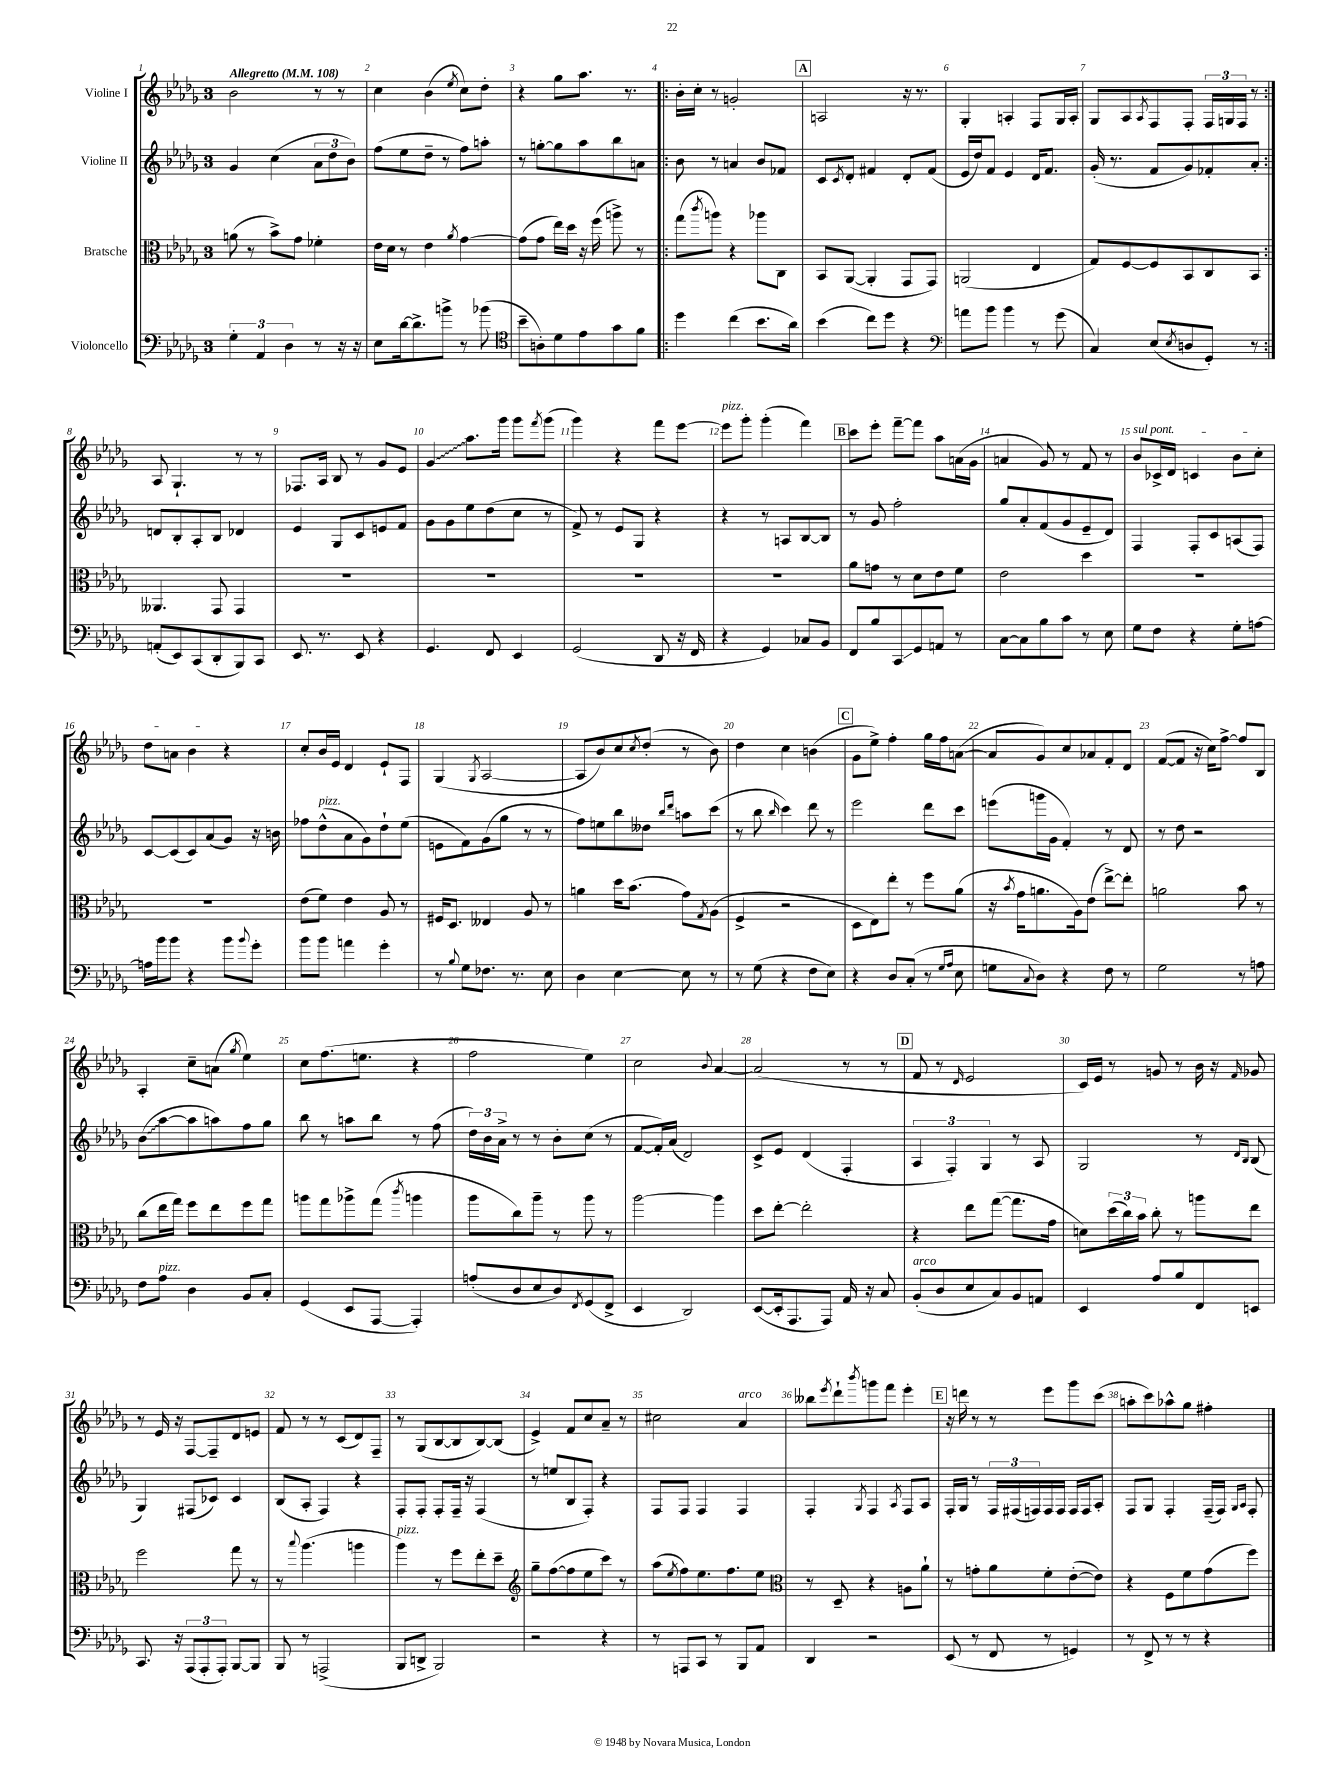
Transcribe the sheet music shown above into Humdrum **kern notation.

**kern	**kern	**kern	**kern
*staff4	*staff3	*staff2	*staff1
*clefF4	*clefC3	*clefG2	*clefG2
*k[b-e-a-d-g-]	*k[b-e-a-d-g-]	*k[b-e-a-d-g-]	*k[b-e-a-d-g-]
*M3/4	*M3/4	*M3/4	*M3/4
*MM108	*MM108	*MM108	*MM108
6G-'	(8a	4g-	2b-
.	8r	.	.
6AA-	.	.	.
.	8b-^)	(4cc	.
6D-	.	.	.
.	8g-	.	.
8r	4f-'	12a-	8r
.	.	12dd-	.
16r	.	.	8r
.	.	12b-)	.
16r	.	.	.
=	=	=	=
8E-	16e-	(8ff	4cc
.	16d-	.	.
[16d-	8r	8ee-	.
8.d-^]	.	.	.
.	4e-	8dd-~	(4b-
8b^	.	8r	.
.	8qa-	.	8qee-
8r	[4g-	8ff)	8cc)
(8b-	.	8aa'	8dd-'
=	=	=	=
*clefC4	*	*	*
8b-~	(8g-]	8r	4r
8A')	8g-	[8gg'	.
8d-	16ee-)	8gg]	8gg-
.	16dd-	.	.
8e-	16r	8aa-	8.aa-
.	(16ff	.	.
8g-	8aa^)	8bb-	.
.	.	.	8.r
8f	8r	8a	.
=!|:	=!|:	=!|:	=!|:
4dd-	(8gg-	8b-	16b-'
.	.	.	16cc'
.	8qccc	.	.
.	8aa)	8r	8r
(4cc	4r	4a	2g'
8.b-	8aa-	8b-	.
.	8C	8f-	.
16a-)	.	.	.
=	=	=	=
(4b-	8BB-	8c	2A
.	.	8qc	.
.	([8AA-	8d-'	.
8cc)	4AA-']	4f#	.
8dd-	.	.	.
4r	8GG-	8d-'	16r
.	.	.	8.r
.	8GG-)	(8f#	.
=	=	=	=
*clefF4	*	*	*
8a	(2AA	16e-	4G-'
.	.	16dd-)	.
8b-	.	8f	.
4b-	.	4e-	4A'
8r	4E-	16d-	8F
.	.	8.f	.
(8g-	.	.	16G-
.	.	.	16A'
=	=	=	=
4C)	8G-)	(16g-'	8G-
.	.	8.r	.
.	[8F	.	8A-
.	.	.	8qA-
(8E-	8F]	8f	8F
8qE-	.	.	.
8D	8BB-	8g-)	8F'
8GG-')	8C	8f-'	24F
.	.	.	24G
.	.	.	24F
8r	8BB-	8a-'	8r
=:|!	=:|!	=:|!	=:|!
(8AA'	4.AA--	8d	8A-
8EE-)	.	8B-'	4.G-`
(8CC	.	8A-'	.
8DD-'	8GG-	8B-	.
8BBB-)	4GG-	4d-	8r
8CC	.	.	8r
=	=	=	=
8.EE-	2.r	4e-	8.F-
8.r	.	.	16A-
.	.	8G-	8B-
8EE-	.	8c	8r
4r	.	8e	8g-
.	.	8f	8e-
=	=	=	=
4.GG-	2.r	8g-	4g-
.	.	8g-	.
.	.	8ee-	8.aa-
8FF	.	(8dd-	.
.	.	.	16ggg-
4EE-	.	8cc	8ggg-
.	.	.	8qfff
.	.	8r	(8ggg-
=	=	=	=
(2GG-	2.r	8f^)	4ggg-)
.	.	8r	.
.	.	8e-	4r
.	.	8G-	.
8DD-	.	4r	8fff
16r	.	.	[8eee-
16FF	.	.	.
=	=	=	=
4r	2.r	4r	8eee-]
.	.	.	8ggg-'
4GG-)	.	8r	(4ggg-'
.	.	8A	.
8C-	.	[8B-	4fff)
8BB-	.	8B-]	.
=	=	=	=
8FF	8a-	8r	8ccc
8B-	8g	8g-	8eee-'
8CC	8r	2ff'	[8fff~
8GG-	8d-	.	8fff]
8AA	8e-	.	8aa-
8r	8f	.	(16a
.	.	.	16g-
=	=	=	=
[8C	2e-	8gg-	4a
8C]	.	8a-'	.
8B-	.	(8f	8g-)
8c	.	8g-	8r
8r	4dd-	8e-~	8f
8E-	.	8d-)	8r
=	=	=	=
8G-	2.r	4F	8b-
8F	.	.	16c-^
.	.	.	16d-
4r	.	8F'	4c
.	.	8c	.
8G-'	.	(8A	8b-
[8A	.	8F)	8cc'
=	=	=	=
16A]	2.r	[8c	8dd-
16b-	.	.	.
8b-	.	(8c]	8a
4r	.	8c)	4b-
.	.	(8a-	.
8b-	.	8g-)	4r
8qqb-	.	.	.
8g-'	.	16r	.
.	.	16b	.
=	=	=	=
8b-	(8e-	8ff-	8cc'
8b-	8f)	(8dd-^^	16b-
.	.	.	16e-
4a	4e-	8a-	4d-
.	.	8g-)	.
4g-'	8A-	8dd-`	8e-`
.	8r	(8ee-	8F
=	=	=	=
8r	16F#	8e	(4G-
.	8.D-	.	.
8qqB-	.	.	.
8G-	.	8f)	.
.	.	.	8qG-
8.F-	4E--	(8g-	[2A-
.	.	8gg-	.
8.r	.	.	.
.	8A-	8r	.
8E-	8r	8r	.
=	=	=	=
4D-	4a	8ff)	8A-]
.	.	8ee	8b-)
[4E-	16dd-	8bb-	8cc
.	(8.b-	.	.
.	.	.	8qcc
.	.	8dd--	(8dd-'
.	.	16qqbb-	.
.	.	16qqddd-	.
8E-]	8g-)	8aa	8r
.	8qG-	.	.
8r	(8A-	(8ccc	8b-)
=	=	=	=
8r	4F^	8r	4dd-
(8G-	.	8bb-	.
.	.	16qqbb-	.
4r	2r	4ccc)	4cc
8F	.	8ddd-	(4b
8E-)	.	8r	.
=	=	=	=
4r	8D-	2eee-	8g-
.	8E-)	.	8ee-^)
8D-	8ee-'	.	4ff'
(8C'	8r	.	.
8r	8ff	8ddd-	16gg-
.	.	.	16ff
16qqG-	.	.	.
16qqA-	.	.	.
8E-	(8a-	8ccc	([8a
=	=	=	=
8G	16r	(8eee	8a]
.	8qb-	.	.
.	16g-	.	.
8qqC	.	.	.
8D-)	8.a	16ggg	8g-)
.	.	16g-	.
4r	.	4f')	8cc
.	16A-)	.	.
.	(8e-	.	8a-
8F	[8ee-^)	8r	8f'
8r	8ee-']	8d-	8d-
=	=	=	=
2G-	2a	8r	([8f
.	.	8dd-	8f]
.	.	2r	16r
.	.	.	16cc)
.	.	.	[8ff^
8r	8b-	.	8ff]
8A	8r	.	8B-
=	=	=	=
8F	(8cc	(8b-	4A-'
8A-	16ee-	[8aa-	.
.	16gg-)	.	.
4D-	8ff	8aa-]	8cc~
.	8ee-	8aa)	(8a
.	.	.	8qgg-
8BB-	8ff	8ff	4ee-)
8C'	8gg-	8gg-	.
=	=	=	=
(4GG-	8aa	8bb-	8cc
.	8gg-	8r	(8.ff
8EE-	8aa-^	8aa	.
.	.	.	8.ee
[8AAA-	(8gg-	8bb-	.
.	8qccc	.	.
4AAA-'])	4aa	8r	4r
.	.	(8ff	.
=	=	=	=
(8A'	8aa-	24dd-)	2ff
.	.	24b-	.
.	.	24a-^	.
8D-	8cc)	8r	.
8E-	8aa-~	8r	.
8D-)	8r	8b-'	.
8qFF	.	.	.
(8GG-	8aa-	(8cc	4ee-)
8FF^	8r	8r	.
=	=	=	=
4EE-	[2aa-	[8f	2cc
.	.	16f'])	.
.	.	(16a-	.
2DD-)	.	2d-)	.
.	.	.	8qqb-
.	4aa-]	.	[4a-
=	=	=	=
([8EE-	8dd-	8c^	(2a-]
16EE-']	[8ee-'	8e-	.
8.AAA-	.	.	.
.	2ee-']	(4d-	.
8AAA-)	.	.	.
16AA-	.	4F'	8r
16r	.	.	.
8C	.	.	8r
=	=	=	=
(8BB-'	4r	6A-	8f
8D-	.	.	8r
.	.	6F')	.
.	.	.	16qqd-
8E-	8ee-	.	2e-
.	.	6G-	.
8C)	([8gg-	.	.
8BB-	8.gg-]	8r	.
8AA	.	8A-	.
.	16g-	.	.
=	=	=	=
4EE-	8d)	2G-	16c)
.	.	.	16e-
.	(24dd-	.	8r
.	24cc)	.	.
.	24b-	.	.
8A-	8cc'	.	8g
8B-	8r	.	8r
8FF	8aa	8r	16b-
.	.	.	16r
.	.	16qqd-	.
.	.	16qqB-	16qqf
8EE	8ee-	(8B-	8g-
=	=	=	=
8.CC	2ff	4G-)	8r
.	.	.	16e-
16r	.	.	16r
(12AAA-	.	(8F#	[8F
12AAA-'	.	.	.
.	.	8c-)	8F~]
12AAA-')	.	.	.
[8BBB-	8gg-	4c-	8d-
8BBB-]	8r	.	8e
=	=	=	=
8BBB-	8r	(8B-	8f
.	8qqbb-	.	.
8r	(4.aa-	8A-'	8r
(2AAA^	.	4F)	8r
.	.	.	(8c
.	4aa	4r	8d-)
.	.	.	8F~
=	=	=	=
8BBB-	4aa-)	8F'	8r
8DD^	.	8F'	(8G-
2BBB-)	8r	8F'	[8B-
.	8ff	16F~	8B-]
.	.	16r	.
.	8ee-'	(4F	[8B-)
.	8dd-~	.	(8B-]
=	=	=	=
*	*clefG2	*	*
2r	8gg-~	8r	4e-^)
.	([8ff	8ee	.
.	8ff]	8B-	8f
.	8ee-	8F')	8cc
4r	8ccc)	4r	8a-~
.	8r	.	8r
=	=	=	=
8r	(8aa-	8F	2cc#
.	8qee-	.	.
8AAA	8ff)	8F	.
8CC	8.ee-	4F	.
8r	.	.	.
.	8.ff	.	.
8BBB-	.	4F	4a-
8AA-	8ee-	.	.
=	=	=	=
*	*clefC3	*	*
4DD-	8r	4F'	8bb--
.	.	.	8qeee-
.	8D-~	.	8ddd-`
.	.	8qG-	8qbbb-
2r	4r	4F	8ggg
.	.	.	8fff
.	.	8qA-	.
.	8A	8F	4eee-'
.	8a-`	8A-	.
=	=	=	=
(8EE-	8r	16F'	16r
.	.	16G-	16ddd
8r	8g'	8r	8r
8FF	8a-	24F	8r
.	.	(24F#	.
.	.	24F)	.
8r	8f'	16F	8eee-
.	.	16F	.
4GG)	([8e-'	16F	8ggg-
.	.	16F	.
.	8e-])	8A-'	(8ccc
=	=	=	=
8r	4r	8F	8aa'
8FF^	.	8G-	8ccc)
8r	8F	4F'	8aa-^^
8r	8f	.	8gg-
4r	(8g-	(16F~	4ff#'
.	.	16F)	.
.	.	16qqG-	.
.	.	16qqA-	.
.	8ff)	8F'	.
==	==	==	==
*-	*-	*-	*-
